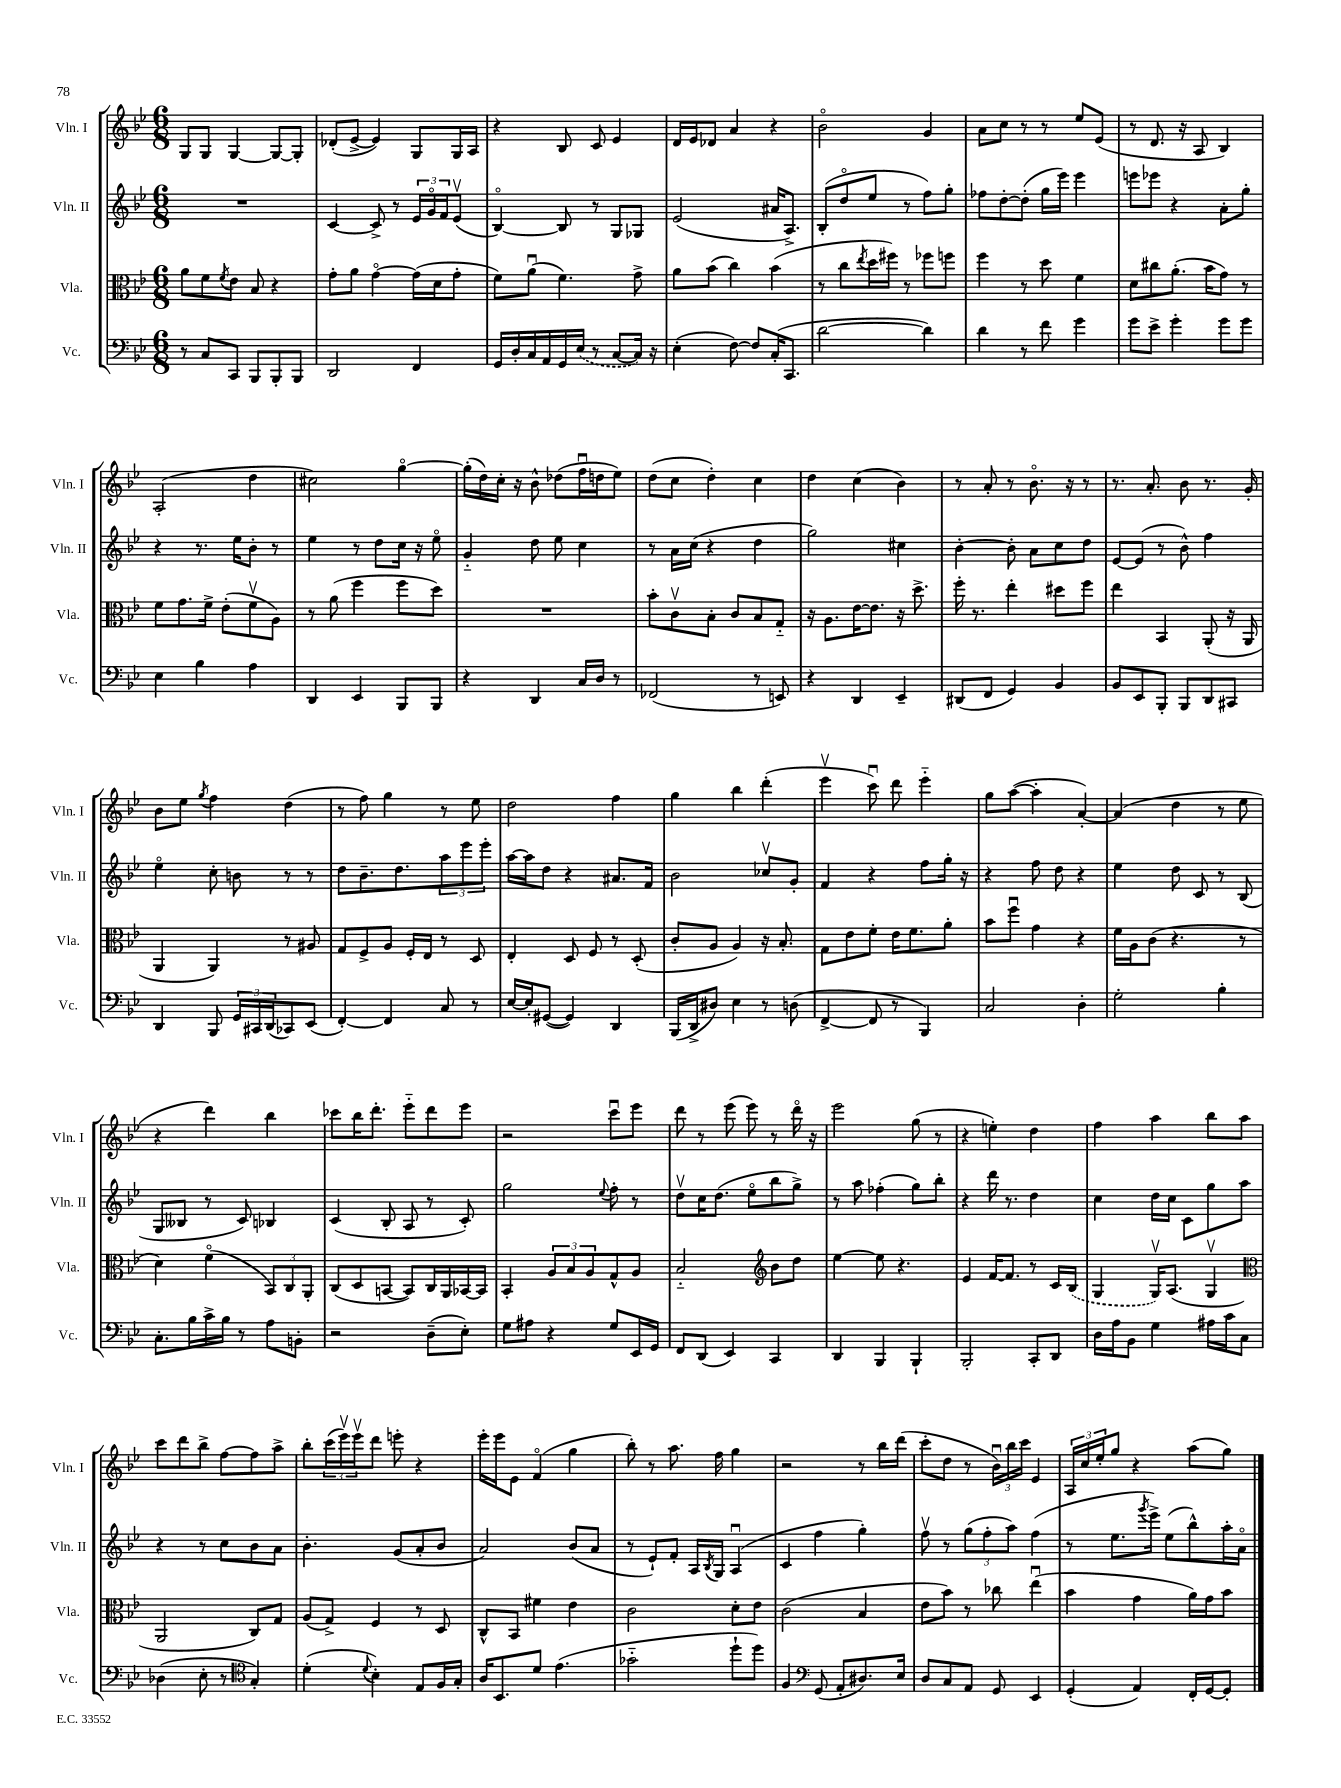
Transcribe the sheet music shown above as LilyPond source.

<<
\new StaffGroup <<
\new Staff = "s0" \with { instrumentName = "Vln. I" shortInstrumentName = "Vln. I" } {
    \clef treble \key bes \major \numericTimeSignature \time 6/8
    g8 g8 g4~ g8~ g8-. |
    des'8-.( ees'8~-> ees'4) g8 g16 a16 |
    r4 bes8 c'8 ees'4 |
    d'16 ees'16 des'8 a'4 r4 |
    bes'2\flageolet g'4 |
    a'8 c''8 r8 r8 ees''8 ees'8( |
    r8 d'8. r16 a8 bes4) |
    a2-.( d''4 |
    cis''2) g''4~\flageolet |
    g''16-.( d''16) c''16-. r16 bes'8-^ des''8( f''16\downbow d''16 ees''8) |
    d''8( c''8 d''4-.) c''4 |
    d''4 c''4( bes'4) |
    r8 a'8-. r8 bes'8.\flageolet r16 r8 |
    r8. a'8.-. bes'8 r8. g'16-. |
    bes'8 ees''8 \acciaccatura { g''8 } f''4 d''4( |
    r8 f''8) g''4 r8 ees''8 |
    d''2 f''4 |
    g''4 bes''4 d'''4-.( |
    ees'''4\upbow c'''8\downbow) d'''8 ees'''4-_ |
    g''8 a''8~( a''4-. a'4~-.) |
    a'4( d''4 r8 ees''8 |
    r4 d'''4) bes''4 |
    ces'''8 bes''16 d'''8.-. ees'''8-_ d'''8 ees'''8 |
    r2 c'''8\downbow ees'''8 |
    d'''8 r8 ees'''8( ees'''8) r8 d'''16\flageolet r16 |
    ees'''2 g''8( r8 |
    r4 e''4-.) d''4 |
    f''4 a''4 bes''8 a''8 |
    c'''8 d'''8 bes''8-> f''8~ f''8 a''8-> |
    bes''8-. \tuplet 3/2 { c'''16( ees'''16\upbow) ees'''16\upbow } d'''8 e'''8-. r4 |
    ees'''16-. ees'''16 ees'8 f'4\flageolet( g''4 |
    bes''8-.) r8 a''8. f''16 g''4 |
    r2 r8 bes''16 d'''16( |
    c'''8-. d''8 r8 \tuplet 3/2 { bes'16\downbow) bes''16 c'''16 } ees'4 |
    \tuplet 3/2 { a16 c''16 ees''16-. } g''8 r4 a''8( g''8) \bar "|." |
}
\new Staff = "s1" \with { instrumentName = "Vln. II" shortInstrumentName = "Vln. II" } {
    \clef treble \key bes \major \numericTimeSignature \time 6/8
    R2. |
    c'4~ c'8-> r8 \tuplet 3/2 { ees'16 g'16\flageolet f'16 } ees'8\upbow( |
    bes4~\flageolet) bes8 r8 g8 ges8 |
    ees'2( ais'16 a8.->) |
    bes8-.( d''8\flageolet ees''8 r8 f''8) g''8-. |
    fes''8 d''8~-. d''8-.( g''16 ees'''16) ees'''4 |
    e'''8 ees'''8 r4 a'8-. g''8-. |
    r4 r8. ees''16 bes'8-. r8 |
    ees''4 r8 d''8 c''16 r16 ees''8\flageolet |
    g'4-_ d''8 ees''8 c''4 |
    r8 a'16 c''16( r4 d''4 |
    g''2) cis''4 |
    bes'4~-. bes'8-. a'8 c''8 d''8 |
    ees'8~ ees'8( r8 bes'8-^) f''4 |
    ees''4\flageolet c''8-. b'8 r8 r8 |
    d''8 bes'8.-- d''8. \tuplet 3/2 { a''8 ees'''8 ees'''8-. } |
    a''16~ a''16 d''8 r4 ais'8. f'16 |
    bes'2 ces''8\upbow g'8-. |
    f'4 r4 f''8 g''16-. r16 |
    r4 f''8 d''8 r4 |
    ees''4 d''8 c'8 r8 bes8( |
    g8 beses8 r8 c'8) bes4 |
    c'4( bes8-. a8 r8 c'8-.) |
    g''2 \appoggiatura { ees''8 } f''8-. r8 |
    d''8\upbow c''16 d''8.( ees''8\flageolet bes''8 g''8->) |
    r8 a''8 fes''4-.( g''8) bes''8-. |
    r4 d'''16 r8. d''4 |
    c''4 d''16 c''16 c'8 g''8 a''8 |
    r4 r8 c''8 bes'8 a'8 |
    bes'4.-. g'8( a'8-. bes'8 |
    a'2) bes'8( a'8 |
    r8 ees'8-!) f'8-. a16 \acciaccatura { bes8 } g16 a4\downbow( |
    c'4 f''4 g''4-.) |
    f''8\upbow r8 \tuplet 3/2 { g''8( f''8-. a''8) } f''4( |
    r8 ees''8. \acciaccatura { g'''8 } ees'''16->) ees''8( bes''8-^) a''16-. a'16\flageolet \bar "|." |
}
\new Staff = "s2" \with { instrumentName = "Vla." shortInstrumentName = "Vla." } {
    \clef alto \key bes \major \numericTimeSignature \time 6/8
    a'8 f'8 \acciaccatura { f'8 } ees'8 bes8 r4 |
    g'8-. a'8 g'4~\flageolet g'16( d'16 g'8-. |
    f'8) a'8\downbow( f'4.) g'8-> |
    a'8 bes'8( c''4) bes'4( |
    r8 c''8 \acciaccatura { ees''8 } d''16 fis''16) r8 fes''8 f''8 |
    f''4 r8 d''8 f'4 |
    d'8 cis''8 a'8.-.( bes'16 g'8) r8 |
    f'8 g'8. f'16-> ees'8-.( f'8\upbow a8) |
    r8 a'8( f''4 f''8 d''8) |
    R2. |
    bes'8-. c'8\upbow bes8-. c'8 bes8 g8-_ |
    r16 a8. ees'16~ ees'8. r16 d''8.-> |
    f''16-. r8. ees''4-. dis''8 f''8 |
    ees''4 bes,4 a,8-.( r16 a,16 |
    a,4 a,4) r8 ais8 |
    g8 f8-> a8 f16-. ees16 r8 d8 |
    ees4-. d8 f8 r8 d8-.( |
    c'8-. a8 a4) r16 bes8.-. |
    g8 ees'8 f'8-. ees'16 f'8. a'8-. |
    bes'8 f''8\downbow g'4 r4 |
    f'16 a16 c'8( r4. r8 |
    d'4) f'4\flageolet( \tuplet 3/2 { bes,8) c8 a,8-. } |
    c8( d8 b,8~ b,8) c16 a,16 bes,16~ bes,16 |
    bes,4-. \tuplet 3/2 { a8 bes8 a8 } g8-^ a8 |
    bes2-_ \clef treble bes'8 d''8 |
    ees''4~ ees''8 r4. |
    ees'4 f'16~ f'8. r8 c'16 \once \slurDashed bes16( |
    g4 g16\upbow) a8.( g4\upbow |
    \clef alto a,2 c8) g8 |
    a8( g8->) f4 r8 d8 |
    c8-^ bes,8 fis'4 ees'4 |
    c'2 d'8-. ees'8 |
    c'2( bes4 |
    ees'8 bes'8) r8 ces''8 ees''4\downbow( |
    bes'4 g'4 a'16) g'16 bes'8 \bar "|." |
}
\new Staff = "s3" \with { instrumentName = "Vc." shortInstrumentName = "Vc." } {
    \clef bass \key bes \major \numericTimeSignature \time 6/8
    r8 c8 c,8 bes,,8 bes,,8-. bes,,8 |
    d,2 f,4 |
    g,16 d16-. c16 a,16 g,16 \once \slurDashed ees16( r8 c8~ c16) r16 |
    ees4-.( f8~) f8 c16-.( c,8. |
    d'2~ d'4) |
    d'4 r8 f'8 g'4 |
    g'8 ees'8-> g'4-. g'8 g'8 |
    ees4 bes4 a4 |
    d,4 ees,4 bes,,8 bes,,8 |
    r4 d,4 c16 d16 r8 |
    fes,2( r8 e,8) |
    r4 d,4 ees,4-- |
    dis,8( f,8 g,4) bes,4 |
    bes,8 ees,8 bes,,8-. bes,,8 d,8 cis,8 |
    d,4 bes,,8 \tuplet 3/2 { g,16 cis,16 d,16( } ces,8) ees,8( |
    f,4~-.) f,4 c8 r8 |
    ees16~ ees16-. gis,8~( gis,4) d,4 |
    bes,,16( d,16-> dis8) ees4 r8 d8( |
    f,4~-> f,8 r8 bes,,4) |
    c2 d4-. |
    g2-. bes4-. |
    c8.-. bes16 c'16-> bes16 r8 a8 b,8-. |
    r2 d8--( ees8-.) |
    g8 ais8 r4 g8 ees,16 g,16 |
    f,8 d,8( ees,4) c,4 |
    d,4 bes,,4 bes,,4-! |
    bes,,2-. c,8-. d,8 |
    d16 a16 bes,8 g4 ais16 c'16 c8 |
    des4( ees8-. r8 \clef tenor g4-.) |
    d'4-.( \appoggiatura { d'8 } bes4-.) ees8 f16 g16-. |
    a16 bes,8. d'8 ees'4.( |
    ges'2-_ d''8-! d''8) |
    f4 \clef bass g,8( a,8-. dis8.) ees16 |
    d8 c8 a,8 g,8 ees,4 |
    g,4-.( a,4) f,16-. g,16~ g,8-. \bar "|." |
}
>>
>>
\layout { \context { \Score \remove "Bar_number_engraver" } }
